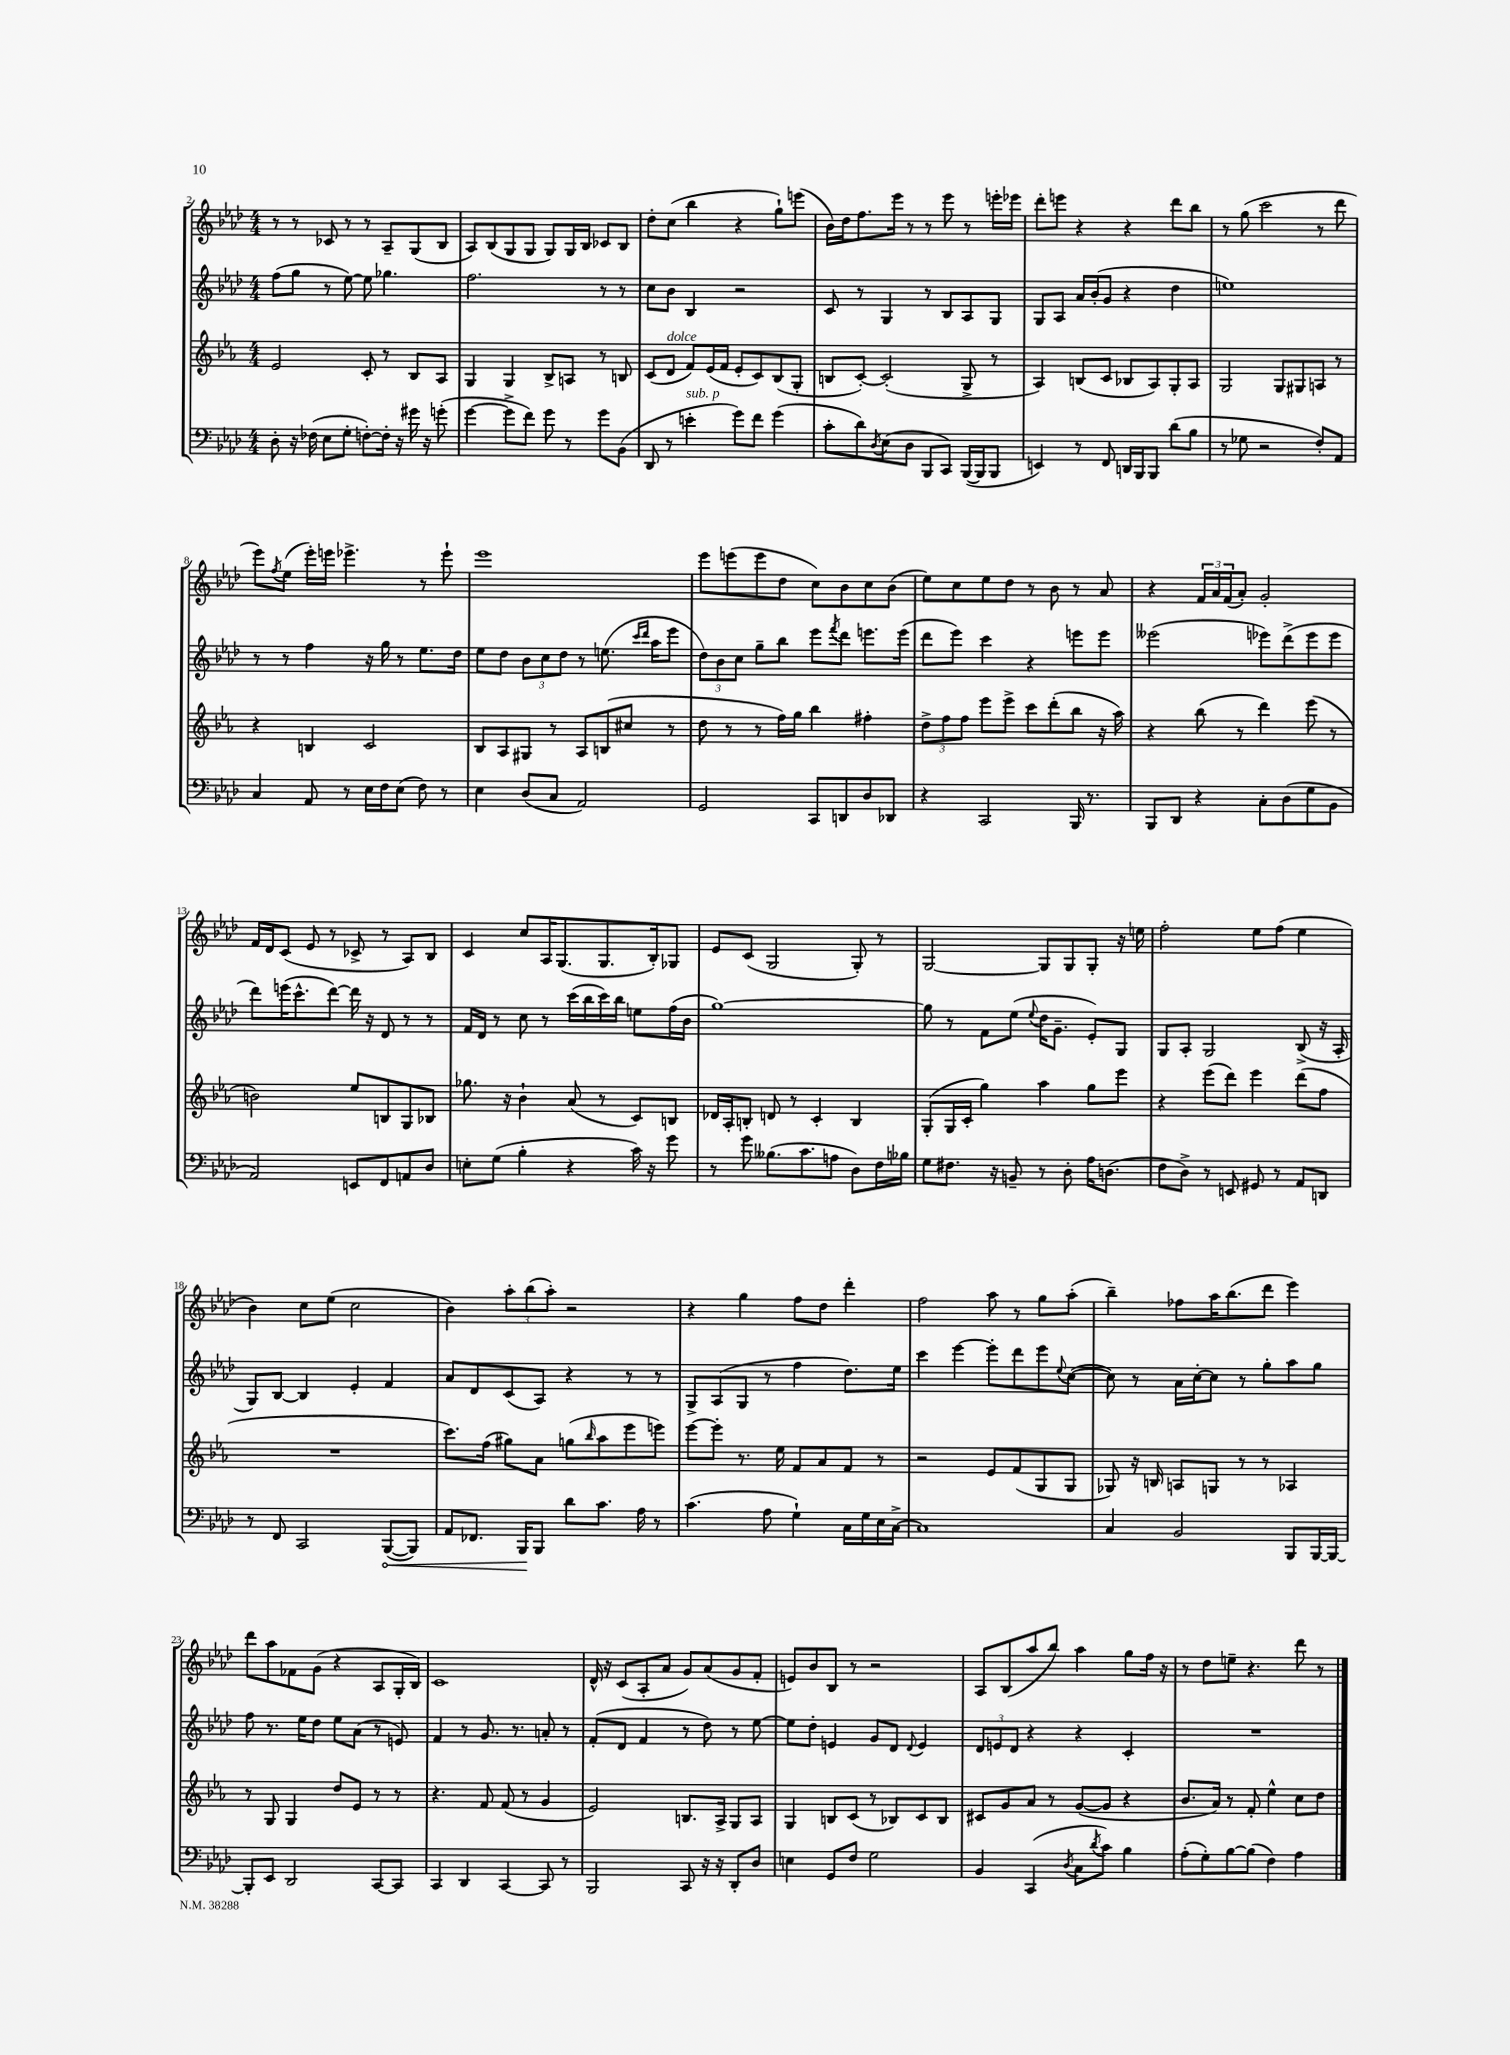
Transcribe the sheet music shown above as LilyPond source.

<<
\new StaffGroup <<
\new Staff = "s0" {
    \clef treble \key aes \major \numericTimeSignature \time 4/4
    r8 r8 ces'8 r8 r8 aes8-- g8( bes8 |
    aes8) bes8( g8 g8 g8) g16 bes16 ces'8 bes8 |
    des''8-. c''8( bes''4 r4 g''8-!) e'''8( |
    bes'16) des''16 f''8. ees'''16 r8 r8 ees'''8 r8 e'''16-. ees'''16 |
    des'''8-. e'''8 r4 r4 des'''8 bes''8 |
    r8 g''8( c'''2 r8 des'''8 |
    ees'''8) \acciaccatura { f''8 } ees''8( ees'''16-.) e'''16 ees'''4.-> r8 ees'''8-! |
    ees'''1 |
    ees'''8 e'''8( e'''8 des''8 c''8) bes'8 c''8 bes'8( |
    ees''8) c''8 ees''8 des''8 r8 bes'8 r8 aes'8 |
    r4 \tuplet 3/2 { f'16 aes'16 f'16( } aes'8-.) g'2-. |
    f'16 des'16 c'8( ees'8 r8 ces'8-> r8 aes8) bes8 |
    c'4 c''8 aes16 g8.( g8. bes16-.) ges8 |
    ees'8 c'8( g2 g8-.) r8 |
    g2~ g8 g8 g8-. r16 e''16 |
    f''2-. ees''8 f''8( ees''4 |
    bes'4) c''8 ees''8( c''2 |
    bes'4) \tuplet 3/2 { aes''8-. bes''8( aes''8-.) } r2 |
    r4 g''4 f''8 des''8 des'''4-. |
    f''2 aes''8 r8 g''8 aes''8-.( |
    bes''4--) fes''8 aes''16 bes''8.( des'''8 ees'''4) |
    des'''8 aes''8 fes'8 g'8( r4 aes8 g16-. bes16) |
    c'1 |
    des'16-^ r16 c'8( aes8-. aes'8 g'8) aes'8( g'8 f'8-. |
    e'8) bes'8 bes8 r8 r2 |
    aes8 bes8( aes''8 bes''8) aes''4 g''8 f''16 r16 |
    r8 des''8 e''8-- r4. des'''8 r8 \bar "|." |
}
\new Staff = "s1" {
    \clef treble \key aes \major \numericTimeSignature \time 4/4
    f''8( g''8 r8 ees''8~) ees''8 ges''4. |
    f''2. r8 r8 |
    c''8 bes'8 bes4 r2 |
    c'8 r8 g4 r8 bes8 aes8 g8 |
    g8 aes8 aes'16 bes'16-.( g'8 r4 des''4 |
    e''1) |
    r8 r8 f''4 r16 g''16 r8 ees''8. des''16 |
    ees''8 des''8 \tuplet 3/2 { bes'8 c''8 des''8 } r8 e''8.( \grace { c'''16 des'''16 } aes''16 ees'''8 |
    \tuplet 3/2 { des''8) bes'8 c''8 } g''8-- bes''8 ees'''8 \acciaccatura { f'''8 } des'''8 e'''8. e'''16( |
    des'''8 ees'''8) c'''4 r4 e'''8 e'''8 |
    eeses'''2( ees'''8) des'''8->( ees'''8 ees'''8 |
    des'''8) e'''16( c'''8.-^ des'''8~) des'''16 r16 des'8 r8 r8 |
    f'16 des'16 r8 c''8 r8 c'''16( bes''16 c'''16) bes''16 e''8 f''16( bes'16 |
    g''1~) |
    g''8 r8 f'8 ees''8( \appoggiatura { ees''8 } des''16 g'8.-- ees'8-.) g8 |
    g8 aes8-. g2 bes8->( r16 aes16-. |
    g8) bes8~ bes4 ees'4-. f'4 |
    aes'8 des'8 c'8( aes8) r4 r8 r8 |
    g8-> aes8( g8 r8 f''4 des''8.) ees''16 |
    c'''4 ees'''4~ ees'''8-. des'''8 ees'''8 \appoggiatura { ees''8 } c''8~( |
    c''8) r8 aes'16 c''16~-. c''8 r8 g''8-. aes''8 g''8 |
    f''8 r8. ees''16 des''8 ees''8 aes'8( r8 e'8) |
    f'4 r8 g'8. r8. a'8-. r8 |
    f'8-.( des'8 f'4 r8 des''8) r8 ees''8~ |
    ees''8 des''8-. e'4 g'8 des'8 \appoggiatura { des'8 } e'4 |
    \tuplet 3/2 { des'8 e'8 des'8 } r4 r4 c'4-. |
    R1 \bar "|." |
}
\new Staff = "s2" {
    \clef treble \key ees \major \numericTimeSignature \time 4/4
    ees'2 c'8-. r8 bes8 aes8 |
    g4 g4 bes8-> a8 r8 b8 |
    c'8( d'8^\markup { \italic "dolce" } f'8) ees'16( f'16 ees'8-. c'8) bes8( g8-. |
    b8 c'8~-.) c'2-.( g8-> r8 |
    aes4) b8( c'8 bes8 aes8) g8-. aes8 |
    g2 g8 gis8 a8 r8 |
    r4 b4 c'2 |
    bes8 aes8 gis8 r8 aes8 b8( cis''8 r8 |
    d''8 r8 r8 f''16) g''16 bes''4 fis''4-. |
    \tuplet 3/2 { d''8-> f''8 f''8 } ees'''8 ees'''8-> c'''8 d'''8-.( bes''8 r16 aes''16) |
    r4 bes''8( r8 d'''4) ees'''8( r8 |
    b'2) ees''8 b8 g8 bes8 |
    ges''8. r16 bes'4-! aes'8( r8 c'8) b8 |
    des'16 aes16-. b8-. d'8 r8 c'4-. b4 |
    g8-.( g16 c'16-. g''4) aes''4 g''8 ees'''8 |
    r4 ees'''8( d'''8) ees'''4 d'''8( f''8 |
    R1 |
    c'''8.) f''16( gis''8) aes'8 g''8( \grace { bes''16 } aes''8 ees'''8 e'''8) |
    ees'''8~ ees'''8-. r8. ees''16 f'8 aes'8 f'8 r8 |
    r2 ees'8 f'8( g8 g8 |
    ges8) r16 b16 a8 g8 r8 r8 aes4 |
    r8 g8 g4 d''8 ees'8 r8 r8 |
    r4. f'8 f'8( r8 g'4 |
    ees'2) b8. aes16-> g8 aes8 |
    g4 b8 c'8( r8 bes8) c'8 bes8 |
    cis'8 g'8 aes'8 r8 g'8~( g'8 r4 |
    bes'8. aes'16) r8 f'8-. ees''4-^ c''8 d''8 \bar "|." |
}
\new Staff = "s3" {
    \clef bass \key aes \major \numericTimeSignature \time 4/4
    des8-. r16 fes16( ees8 g8-. f8~-.) f16-. r16 gis'16 r16 g'8-.( |
    g'4~ g'8-> f'8) g'8 r8 g'8 bes,8( |
    des,8 r8 e'4-.^\markup { \italic "sub. p" } g'8) f'8 g'4( |
    c'8-. des'8) \acciaccatura { des8 } ees8( des8 bes,,8 c,8) bes,,16~( bes,,16 bes,,8 |
    e,4) r8 f,8 d,16 bes,,16 bes,,8 des'8( bes8 |
    r8 ges8 r2 f8-.) aes,8 |
    c4 aes,8 r8 ees16 f16 ees8( f8) r8 |
    ees4 des8( c8 aes,2) |
    g,2 c,8 d,8 des8 des,8 |
    r4 c,2 bes,,16 r8. |
    bes,,8 des,8 r4 c8-. des8( g8 bes,8 |
    aes,2) e,8 f,8 a,8 des8 |
    e8-. g8( bes4-. r4 c'16) r16 g'8 |
    r8 g'8 beses8.( c'8. a8 des8) f16 bes16 |
    g8 fis8. r16 b,8-- r8 des8-. aes16 d8.( |
    f8 des8->) r8 e,8 gis,8 r8 aes,8 d,8 |
    r8 f,8 c,2 \once \override Hairpin.circled-tip = ##t bes,,8~\<( bes,,8) |
    aes,8 fes,8. bes,,16\! bes,,8 des'8 c'8. aes16 r8 |
    c'4.( aes8 g4-!) c16 g16 ees16 c16~-> |
    c1 |
    c4 bes,2 bes,,8 bes,,16~ bes,,16~ |
    bes,,8-. ees,8 des,2 c,8~ c,8 |
    c,4 des,4 c,4~ c,8 r8 |
    bes,,2 c,8 r16 r16 des,8-. des8 |
    e4 g,8 f8 g2 |
    bes,4 c,4( \acciaccatura { des8 } c8 \acciaccatura { des'8 } c'8) bes4 |
    aes8-.( g8-.) bes8~ bes8( f4) aes4 \bar "|." |
}
>>
>>
\layout { \context { \Score currentBarNumber = #2 } }
